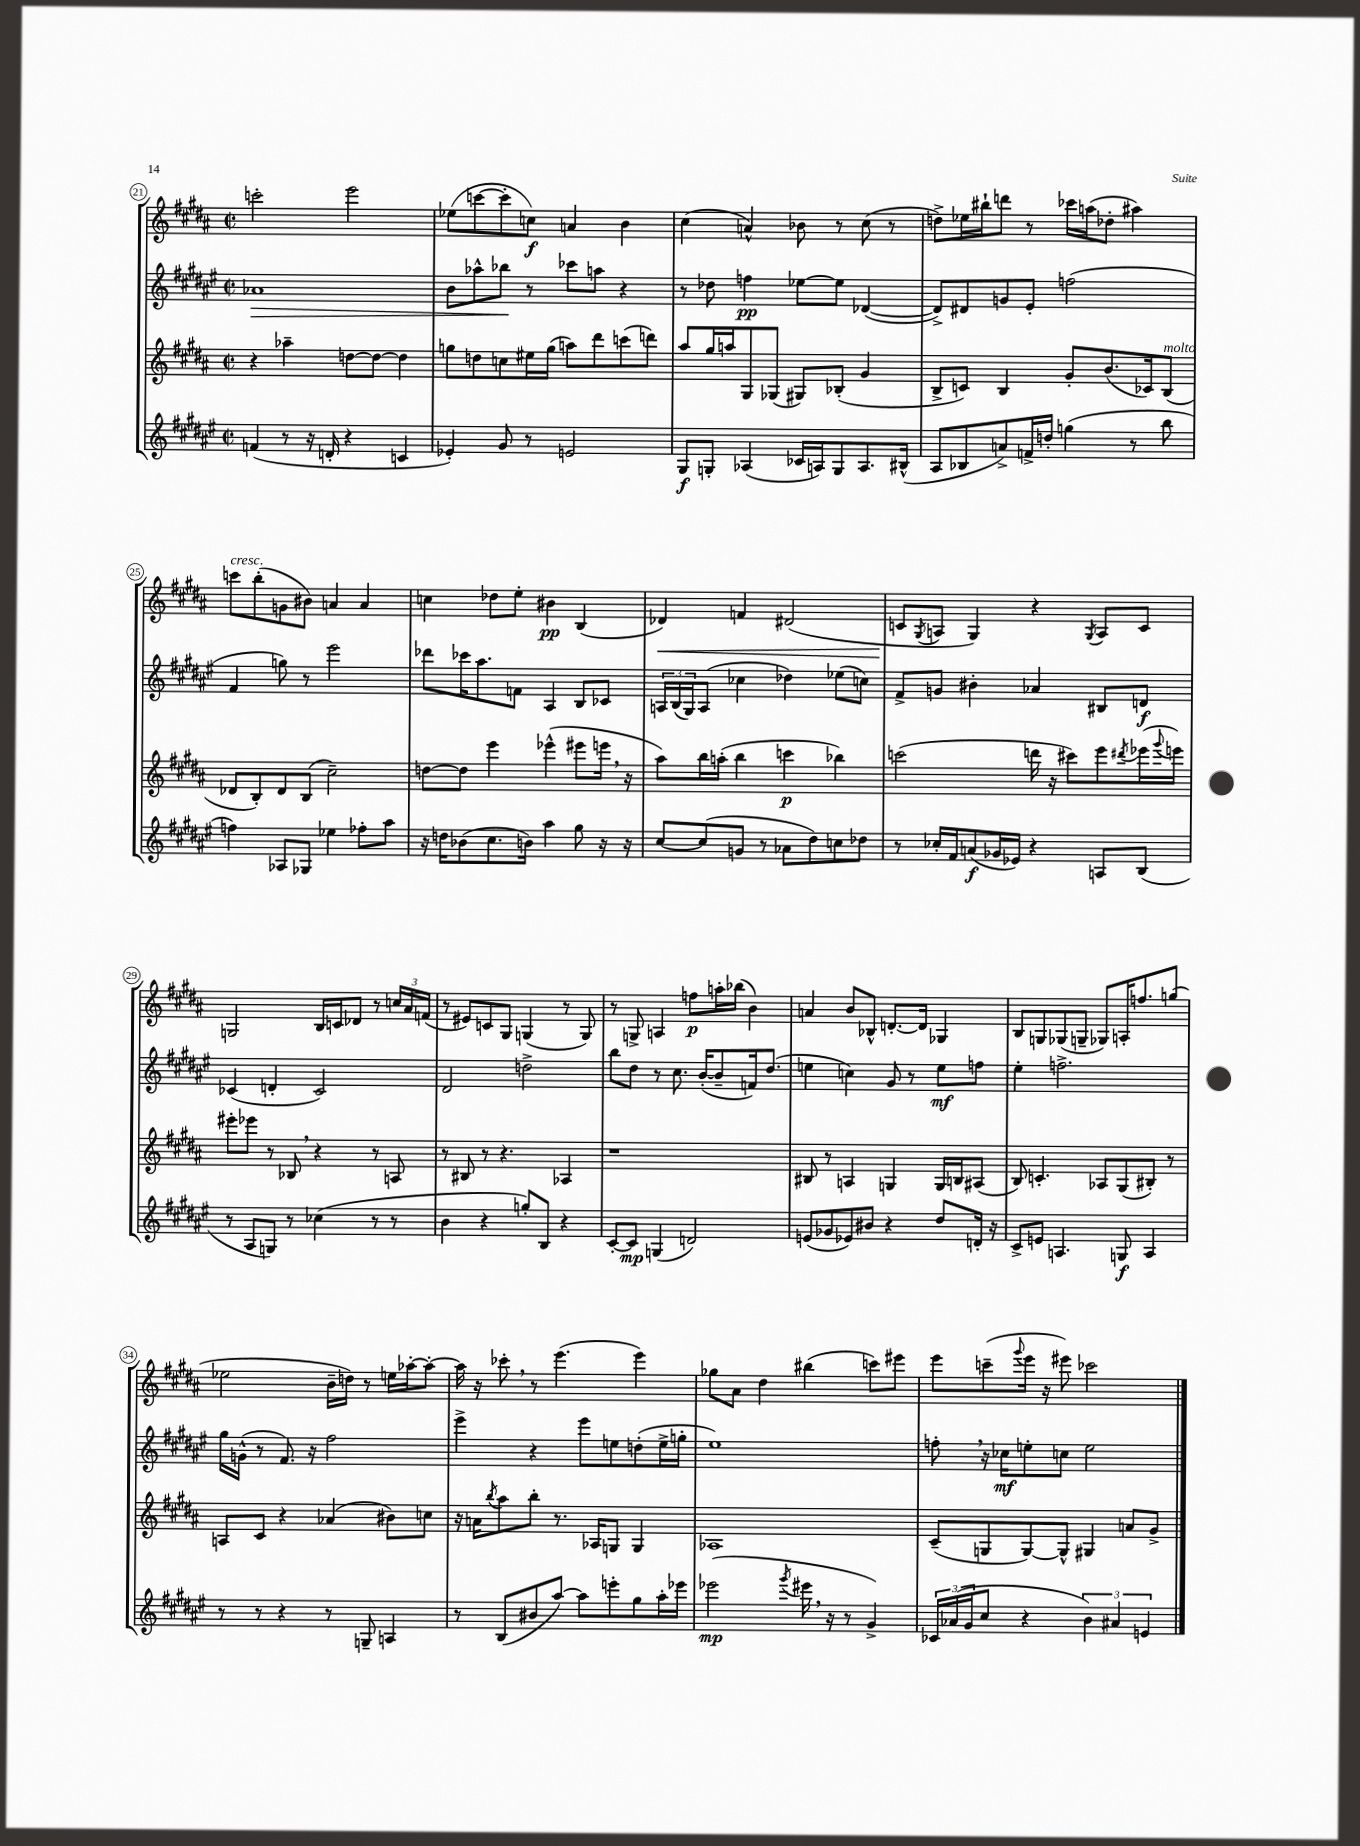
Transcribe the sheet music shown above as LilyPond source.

<<
\new StaffGroup <<
\new Staff = "s0" {
    \clef treble \key b \major \defaultTimeSignature \time 2/2
    c'''2-. e'''2 |
    ees''8( c'''8~ c'''8-. c''8\f) a'4 b'4 |
    cis''4( a'4-^) bes'8 r8 cis''8( r8 |
    d''8->) ees''16 bis''16-! d'''8 r8 ces'''16 a''16( des''8-. ais''4) |
    c'''8^\markup { \italic "cresc." } b''8-.( g'8 bis'8) a'4 a'4 |
    c''4 des''8 e''8-. bis'4\pp b4( |
    des'4\<) f'4 dis'2( |
    c'8\! \acciaccatura { gis8 } a8 gis4) r4 \acciaccatura { gis8 } a8 c'8 |
    g2 b16 c'16 des'8 r8 \tuplet 3/2 { c''16 ais'16 f'16( } |
    r8 eis'8) c'8 gis8 g4( r8 g8) |
    r8 g8-> a4 f''8\p a''16-. bes''16( b'4) |
    a'4 b'8 bes8-^ d'8.~-. d'16 ges4 |
    b8 g8 ges8( g8-- ges8) a16-. f''8. g''8( |
    ees''2 b'16-- d''16) r8 e''16 aes''16~-. aes''8~-. |
    aes''16 r16 ces'''8-. \breathe r8 e'''4.( e'''4) |
    ges''8 ais'8 dis''4 bis''4( c'''8) eis'''8 |
    e'''8 c'''8--( \appoggiatura { gis'''8 } e'''16 r16 eis'''8) ces'''2 \bar "|." |
}
\new Staff = "s1" {
    \clef treble \key fis \major \defaultTimeSignature \time 2/2
    aes'1\> |
    b'8 aes''8-^ bes''8\! r8 ces'''8 a''8 r4 |
    r8 des''8 f''4\pp ees''8~ ees''8 des'4~( |
    des'8->) dis'8 g'8 eis'8-. f''2( |
    fis'4 g''8) r8 eis'''2 |
    des'''8 ces'''16 ais''8. f'8 ais4 b8 ces'8 |
    \tuplet 3/2 { a16 b16( gis16) } a8( ces''4 des''4) ees''8( c''8) |
    fis'8-> g'8 bis'4-. aes'4 bis8 d'8\f |
    ces'4( d'4-. ces'2) |
    dis'2 d''2-> |
    b''8 dis''8 r8 cis''8. b'16~-.( b'8-- f'16) dis''8.( |
    e''4 c''4) gis'8 r8 e''8\mf f''8 |
    eis''4-. f''2.-> |
    gis''16 g'16-^( r8 fis'8.) r16 fis''2 |
    eis'''4-> r4 eis'''8 e''8 d''8-.( e''16-> g''16-. |
    eis''1) |
    f''8-. \breathe r16 ces''16\mf e''8-. c''8 e''2 \bar "|." |
}
\new Staff = "s2" {
    \clef treble \key b \major \defaultTimeSignature \time 2/2
    r4 aes''4-- d''8~ d''8~ d''4 |
    g''8 d''8 c''8 eis''16 g''16( a''8) dis'''8 c'''8( d'''8) |
    ais''8 gis''16 a''16 gis8 ges8( gis8) bes8-.( gis'4 |
    b8-> c'8) b4 gis'8-. b'8.( ces'16) b8^\markup { \italic "molto" }( |
    des'8 b8-.) des'8 b8( cis''2--) |
    d''8~ d''8 e'''4 ees'''4-^( eis'''8 e'''16 \breathe r16 |
    ais''8) b''16 a''16-.( b''4 c'''4\p bes''4) |
    c'''2( d'''16 r16 cis'''8) e'''8 \acciaccatura { dis'''8 } ees'''16( \appoggiatura { gis'''8 } e'''16) |
    eis'''8-. ees'''8 r8 bes8 \breathe r4 r8 a8 |
    r8 bis8 r8 r4. aes4 |
    r1 |
    bis8 r8 a4 g4 g16 b16 ais8( |
    b8) c'4.-. aes8 gis8( bis8-.) r8 |
    a8 cis'8 r4 aes'4( bis'8) c''8 |
    r16 a'16 \acciaccatura { b''8 } ais''8 b''8-. r8. aes16 g8 g4 |
    aes1 |
    cis'8--( g8 g8~) g8-^ gis4 a'8 gis'8-> \bar "|." |
}
\new Staff = "s3" {
    \clef treble \key fis \major \defaultTimeSignature \time 2/2
    f'4( r8 r16 d'16-. r4 c'4 |
    ees'4-.) gis'8 r8 e'2 |
    gis8\f g8-. aes4( ces'16 a16) g8 a8. bis16-^( |
    ais8 bes8 a'8->) f'16-> d''16-. g''4( r8 b''8 |
    f''4) aes8 ges8 ees''4 fes''8-. ais''8 |
    r16 d''16 bes'8( cis''8. b'16) ais''4 gis''8 r16 r16 |
    cis''8~ cis''8( g'8 r8 aes'8 dis''8) c''8 des''8 |
    r8 ces''16-. fis'16 a'8\f( ges'16 ees'16) r4 a8 b8( |
    r8 ais8 g8) r8 ces''4( r8 r8 |
    b'4 r4 g''8-.) b8 r4 |
    cis'8~-. cis'8\mp g4( d'2) |
    e'8( ges'8 ees'8) bis'8 r4 dis''8 d'16-. r16 |
    cis'8-> e'8 a4. g8\f a4 |
    r8 r8 r4 r8 g8-- a4 |
    r8 b8( bis'8 ais''8~) ais''8 e'''8-. gis''8 ais''16-. ees'''16 |
    ees'''2\mp( \acciaccatura { gis'''8 } eis'''16 \breathe r16 r8 gis'4->) |
    \tuplet 3/2 { ces'16 aes'16( gis'16 } cis''8 r4 \tuplet 3/2 { b'4) ais'4 e'4 } \bar "|." |
}
>>
>>
\layout { \context { \Score currentBarNumber = #21 \override BarNumber.stencil = #(make-stencil-circler 0.1 0.3 ly:text-interface::print) } }
